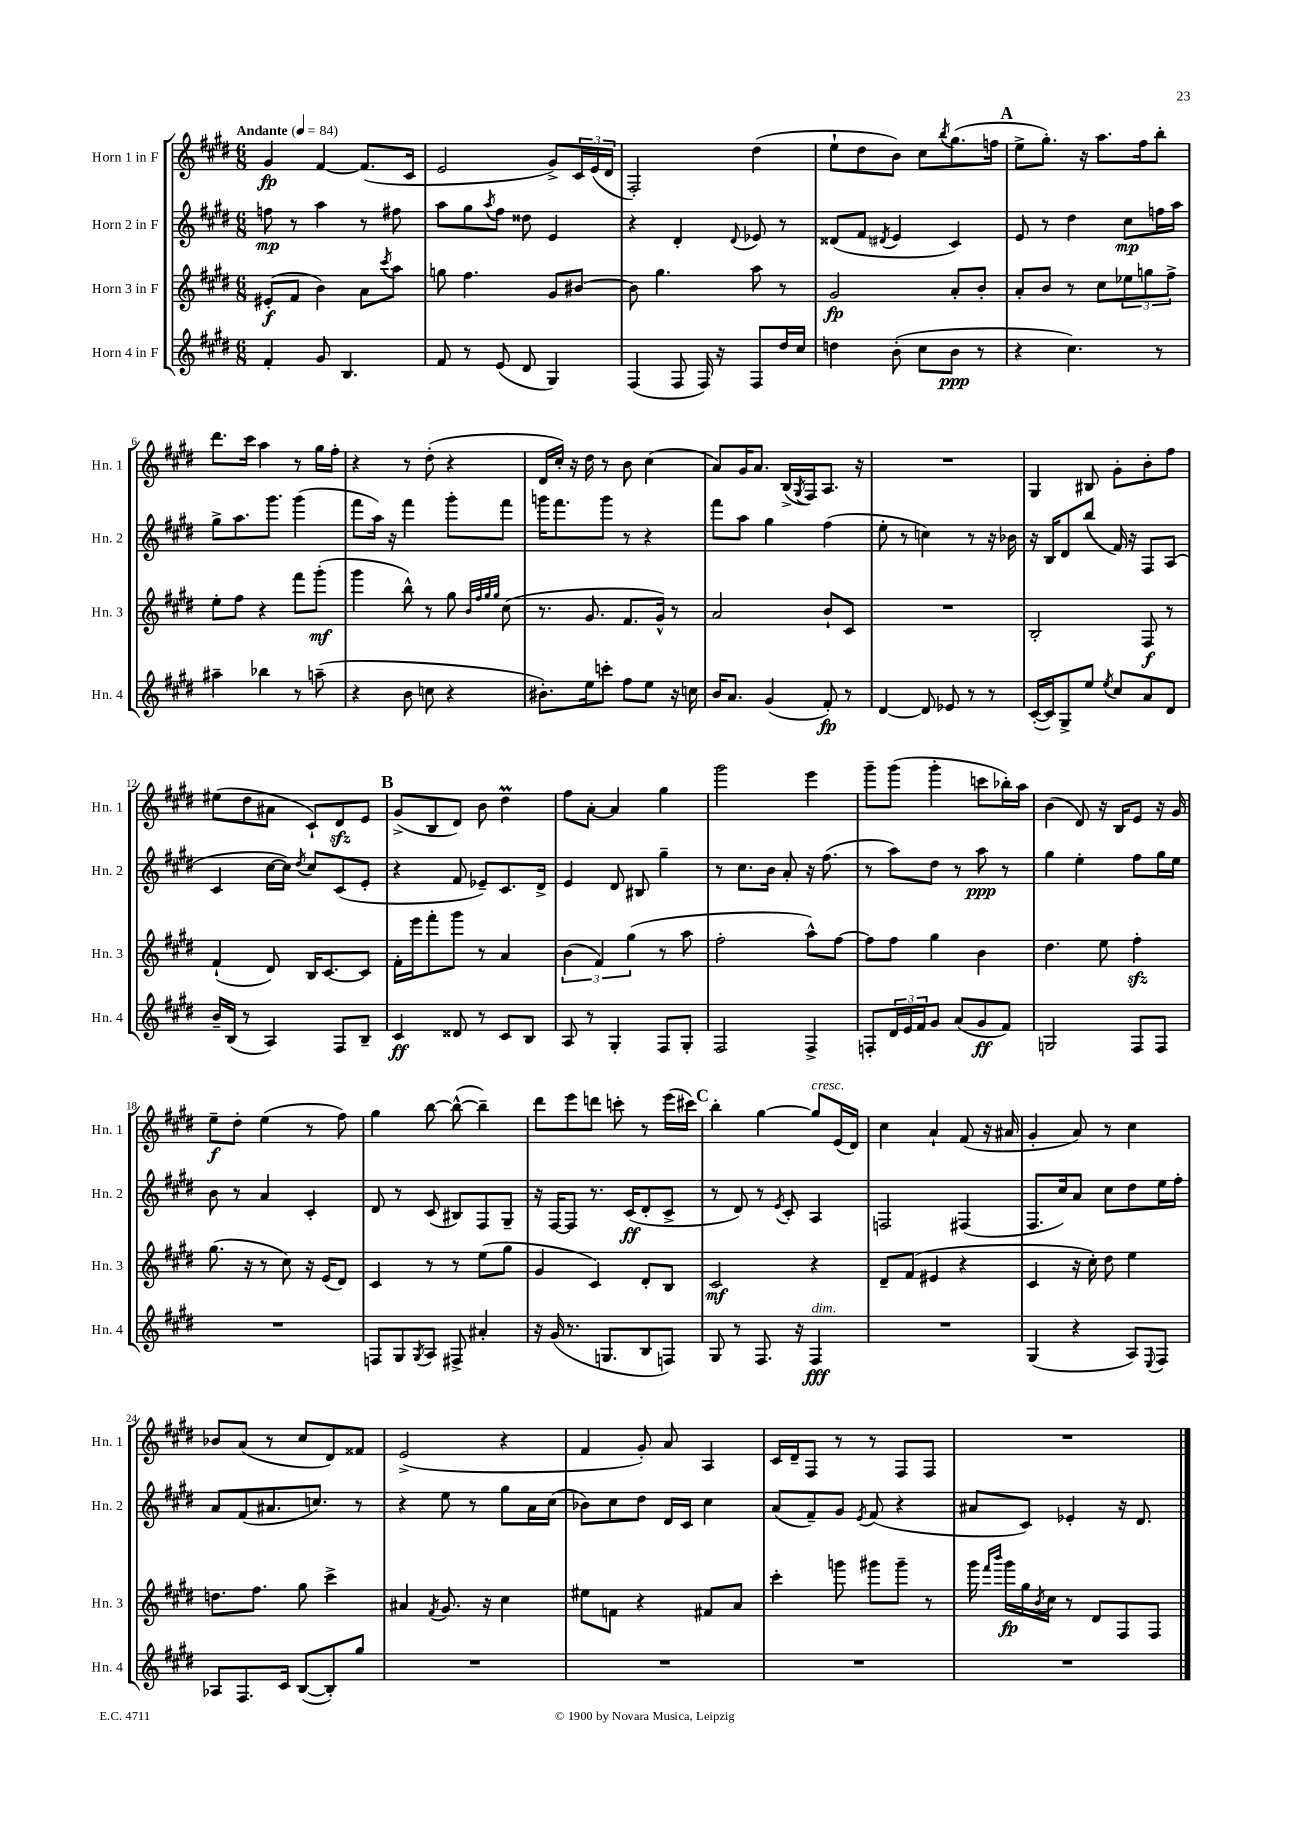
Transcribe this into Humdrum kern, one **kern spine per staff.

**kern	**dynam	**kern	**dynam	**kern	**dynam	**kern	**dynam
*part4	*part4	*part3	*part3	*part2	*part2	*part1	*part1
*staff4	*staff4	*staff3	*staff3	*staff2	*staff2	*staff1	*staff1
*I"Horn 4 in F	*	*I"Horn 3 in F	*	*I"Horn 2 in F	*	*I"Horn 1 in F	*
*I'Hn. 4	*	*I'Hn. 3	*	*I'Hn. 2	*	*I'Hn. 1	*
*clefG2	*	*clefG2	*	*clefG2	*	*clefG2	*
*k[f#c#g#d#]	*	*k[f#c#g#d#]	*	*k[f#c#g#d#]	*	*k[f#c#g#d#]	*
*M6/8	*	*M6/8	*	*M6/8	*	*M6/8	*
*MM84	*	*MM84	*	*MM84	*	*MM84	*
=1	=1	=1	=1	=1	=1	=1	=1
!	!	!	!	!	!	!LO:TX:a:B:t=Andante	!
4f#'/	.	(8e#X'/L	f	8ffn\	mp	4g#/	fp
.	.	8f#/J	.	8r	.	.	.
8g#/	.	4b\)	.	4aa\	.	[4f#/	.
4.B/	.	.	.	.	.	.	.
.	.	8a\L	.	8r	.	(8.f#/L]	.
.	.	8qccc#/	.	.	.	.	.
.	.	8aa\J	.	8ff#X\	.	.	.
.	.	.	.	.	.	16c#/Jk	.
=2	=2	=2	=2	=2	=2	=2	=2
8f#/	.	8ggn\	.	8aa\L	.	2e/	.
8r	.	4.ff#\	.	8gg#\	.	.	.
.	.	.	.	8qaa/	.	.	.
(8e/	.	.	.	8ff#\J	.	.	.
8d#/	.	.	.	8dd##X\	.	.	.
4G#/)	.	8g#/L	.	4e/	.	8g#^/L)	.
.	.	[8b#X/J	.	.	.	24c#/L	.
.	.	.	.	.	.	(24e/	.
.	.	.	.	.	.	24d#/JJ	.
=3	=3	=3	=3	=3	=3	=3	=3
(4F#/	.	8b#\]	.	4r	.	2F#'/)	.
.	.	4.gg#\	.	.	.	.	.
8F#/	.	.	.	4d#'/	.	.	.
16F#/)	.	.	.	.	.	.	.
16r	.	.	.	.	.	.	.
.	.	.	.	8qqd#/	.	.	.
8F#/L	.	8aa\	.	8e-X/	.	(4dd#\	.
16dd#/L	.	8r	.	8r	.	.	.
16cc#/JJ	.	.	.	.	.	.	.
=4	=4	=4	=4	=4	=4	=4	=4
4ddn\	.	2g#/	fp	(8d##X/L	.	8ee`\L	.
.	.	.	.	8f#/J	.	8dd#\	.
.	.	.	.	8qd#X/	.	.	.
(8b'\	.	.	.	4e/	.	8b\J)	.
8cc#\L	.	.	.	.	.	8cc#\L	.
.	.	.	.	.	.	8qbb/	.
8b\J	ppp	8a'/L	.	4c#/)	.	(8.gg#\	.
8r	.	8b'/J	.	.	.	.	.
.	.	.	.	.	.	16ffn\Jk	.
!!LO:REH:place=s1:t=A
=5	=5	=5	=5	=5	=5	=5	=5
4r	.	8a'/L	.	8e/	.	8ee^\L	.
.	.	8b/J	.	8r	.	8.gg#'\J)	.
4.cc#\)	.	8r	.	4dd#\	.	.	.
.	.	.	.	.	.	16r	.
.	.	8cc#\L	.	.	.	8.aa\L	.
.	.	12ee-X\	.	8cc#\L	mp	.	.
.	.	.	.	.	.	16ff#\k	.
.	.	12ggn\	.	.	.	.	.
8r	.	.	.	16ffn\L	.	8bb'\J	.
.	.	12ff#^\J	.	.	.	.	.
.	.	.	.	16aa\JJ	.	.	.
!!LO:LB:g=z
=6	=6	=6	=6	=6	=6	=6	=6
4aa#X~\	.	8ee'\L	.	8gg#^\L	.	8.ddd#\L	.
.	.	8ff#\J	.	8.aa\	.	.	.
.	.	.	.	.	.	16ccc#\Jk	.
4bb-X\	.	4r	.	.	.	4aa\	.
.	.	.	.	8.ggg#\J	.	.	.
8r	.	8fff#\L	.	(4ggg#\	.	8r	.
(8aan~\	.	(8ggg#'\J	mf	.	.	16gg#\LL	.
.	.	.	.	.	.	16ff#'\JJ	.
=7	=7	=7	=7	=7	=7	=7	=7
4r	.	4ggg#\	.	8fff#\L	.	4r	.
.	.	.	.	16aa\Jk)	.	.	.
.	.	.	.	16r	.	.	.
8b\	.	8bb^^\)	.	4fff#\	.	8r	.
8ccn\	.	8r	.	.	.	(8dd#'\	.
4r	.	8gg#\	.	8ggg#'\L	.	4r	.
.	.	32qqb/LLL	.	.	.	.	.
.	.	32qqff#/	.	.	.	.	.
.	.	32qqgg#/	.	.	.	.	.
.	.	32qqgg#/JJJ	.	.	.	.	.
.	.	(8cc#\	.	8fff#\J	.	.	.
=8	=8	=8	=8	=8	=8	=8	=8
8.b#X'\L)	.	8.r	.	16gggn\KL	.	16d#/LL	.
.	.	.	.	8.fff#\	.	16cc#'/JJ)	.
.	.	.	.	.	.	16r	.
16ee\k	.	8.g#/	.	.	.	16dd#\	.
8cccn'\J	.	.	.	8ggg\J	.	8r	.
8ff#\L	.	8.f#/L	.	8r	.	8b\	.
8ee\J	.	.	.	4r	.	(4cc#\	.
.	.	16g#^^/Jk)	.	.	.	.	.
16r	.	8r	.	.	.	.	.
16ccn\	.	.	.	.	.	.	.
=9	=9	=9	=9	=9	=9	=9	=9
16b/KL	.	2a/	.	8fff#\L	.	8a/L)	.
8.a/J	.	.	.	.	.	.	.
.	.	.	.	8aa\J	.	16g#/K	.
.	.	.	.	.	.	8.a/J	.
(4g#/	.	.	.	4gg#\	.	.	.
.	.	.	.	.	.	(16B^/LL	.
.	.	.	.	.	.	8qG#/	.
.	.	.	.	.	.	16F#/J)	.
8f#'/)	fp	8b`/L	.	(4ff#\	.	8.A/J	.
8r	.	8c#/J	.	.	.	.	.
.	.	.	.	.	.	16r	.
=10	=10	=10	=10	=10	=10	=10	=10
[4d#/	.	2.r	.	8ee'\	.	2.r	.
.	.	.	.	8r	.	.	.
8d#/]	.	.	.	4ccn\)	.	.	.
8e-X/	.	.	.	.	.	.	.
8r	.	.	.	8r	.	.	.
8r	.	.	.	16r	.	.	.
.	.	.	.	16b-X\	.	.	.
=11	=11	=11	=11	=11	=11	=11	=11
([16c#'/LL	.	2B'/	.	16r	.	4G#/	.
16c#/J])	.	.	.	16B/KL	.	.	.
8G#^/	.	.	.	8d#/	.	.	.
8ee/J	.	.	.	(8bb/J	.	8B#X/	.
8qee/	.	.	.	.	.	.	.
8cc#/L	.	.	.	16f#/)	.	8g#'\L	.
.	.	.	.	16r	.	.	.
8a/	.	8F#/	f	8F#/L	.	8b'\	.
8d#/J	.	8r	.	(8A/J	.	8ff#\J	.
!!LO:LB:g=z
=12	=12	=12	=12	=12	=12	=12	=12
16b~/LL	.	(4f#`/	.	4c#/	.	(8ee#X\L	.
(16B/JJ	.	.	.	.	.	.	.
8r	.	.	.	.	.	8dd#\	.
4A/)	.	8d#/)	.	[16cc#\LL	.	8a#X\J	.
.	.	.	.	16cc#\JJ])	.	.	.
.	.	.	.	8qdd#/	.	.	.
.	.	16B/KL	.	8cc#/L	.	8c#`/L)	.
.	.	[8.c#/	.	.	.	.	.
8F#/L	.	.	.	(8c#/	.	8d#zz/	.
8B~/J	.	8c#/J]	.	8e'/J	.	8e/J	.
!!LO:REH:place=s1:t=B
=13	=13	=13	=13	=13	=13	=13	=13
4c#/	ff	16f#'\LL	.	4r	.	(8g#^/L	.
.	.	16eee\J	.	.	.	.	.
.	.	8fff#'\	.	.	.	8B/	.
8d##X/	.	8ggg#\J	.	8f#/	.	8d#/J)	.
8r	.	8r	.	8e-X~/L)	.	8b\	.
8c#/L	.	4a/	.	8.c#/	.	4dd#m\	.
8B/J	.	.	.	.	.	.	.
.	.	.	.	16d#^/Jk	.	.	.
=14	=14	=14	=14	=14	=14	=14	=14
8A/	.	(6b\	.	4e/	.	8ff#\L	.
8r	.	.	.	.	.	[8a'\J	.
.	.	6f#/)	.	.	.	.	.
4G#'/	.	.	.	8d#/	.	4a/]	.
.	.	(6gg#\	.	.	.	.	.
.	.	.	.	8B#X/	.	.	.
8F#/L	.	8r	.	4gg#~\	.	4gg#\	.
8G#'/J	.	8aa\	.	.	.	.	.
=15	=15	=15	=15	=15	=15	=15	=15
2F#/	.	2ff#'\	.	8r	.	2ggg#\	.
.	.	.	.	8.cc#\L	.	.	.
.	.	.	.	16b\Jk	.	.	.
.	.	.	.	8a'/	.	.	.
4F#^/	.	8aa^^\L)	.	16r	.	4eee\	.
.	.	.	.	(8.ff#\	.	.	.
.	.	[8ff#\J	.	.	.	.	.
=16	=16	=16	=16	=16	=16	=16	=16
8Fn'/L	.	8ff#\L]	.	8r	.	8ggg#~\L	.
24d#/L	.	8ff#\J	.	8aa\L)	.	(8ggg#\J	.
24e/	.	.	.	.	.	.	.
24f#/J	.	.	.	.	.	.	.
8g#/J	.	4gg#\	.	8dd#\J	.	4ggg#'\	.
(8a/L	.	.	.	8r	.	.	.
8g#/	ff	4b\	.	8aa\	ppp	8cccn\L	.
8f#/J)	.	.	.	8r	.	16bb-X'\L)	.
.	.	.	.	.	.	16aa\JJ	.
=17	=17	=17	=17	=17	=17	=17	=17
2Gn/	.	4.dd#\	.	4gg#\	.	(4b\	.
.	.	.	.	4ee'\	.	8d#/)	.
.	.	8ee\	.	.	.	16r	.
.	.	.	.	.	.	16B/KL	.
8F#/L	.	4ff#zz'\	.	8ff#\L	.	8e/J	.
8F#/J	.	.	.	16gg#\L	.	16r	.
.	.	.	.	16ee\JJ	.	16g#/	.
!!LO:LB:g=z
=18	=18	=18	=18	=18	=18	=18	=18
2.r	.	(8.gg#\	.	8b\	.	8ee~\L	f
.	.	.	.	8r	.	8dd#'\J	.
.	.	16r	.	.	.	.	.
.	.	8r	.	4a/	.	(4ee\	.
.	.	8cc#\)	.	.	.	.	.
.	.	16r	.	4c#'/	.	8r	.
.	.	(16e/KL	.	.	.	.	.
.	.	8d#/J)	.	.	.	8ff#\)	.
=19	=19	=19	=19	=19	=19	=19	=19
8Fn/L	.	4c#/	.	8d#/	.	4gg#\	.
8G#/	.	.	.	8r	.	.	.
8qG#/	.	.	.	.	.	.	.
8A/J	.	8r	.	(8c#/	.	[8bb\	.
8F#X^/	.	8r	.	8B#X/L)	.	(8bb^^\_	.
4a#X'/	.	(8ee\L	.	8F#/	.	4bb~\])	.
.	.	8gg#\J	.	8G#~/J	.	.	.
=20	=20	=20	=20	=20	=20	=20	=20
16r	.	4g#/	.	16r	.	8ddd#\L	.
(16g#/	.	.	.	[16F#/KL	.	.	.
8.r	.	.	.	8F#/J]	.	8eee\	.
.	.	4c#/)	.	8.r	.	8dddn\J	.
8.Gn/L	.	.	.	.	.	.	.
.	.	.	.	.	.	8cccn'\	.
.	.	.	.	(16c#/KL	ff	.	.
8B/	.	8d#'/L	.	8d#'/	.	8r	.
8Fn/J)	.	8B/J	.	8c#^/J	.	(16eee\LL	.
.	.	.	.	.	.	16ccc#X\JJ)	.
!!LO:REH:place=s1:t=C
=21	=21	=21	=21	=21	=21	=21	=21
8G#/	.	2c#/	mf	8r	.	4bb'\	.
8r	.	.	.	8d#/)	.	.	.
8.F#/	.	.	.	8r	.	[4gg#\	.
.	.	.	.	8qe/	.	.	.
.	.	.	.	8c#'/	.	.	.
16r	.	.	.	.	.	.	.
!	!	!	!	!	!	!LO:TX:a:i:t=cresc.	!
!LO:TX:a:i:t=dim.	!	!	!	!	!	!	!
4F#/	fff	4r	.	4A/	.	8gg#/L]	.
.	.	.	.	.	.	(16e/L	.
.	.	.	.	.	.	16d#/JJ)	.
=22	=22	=22	=22	=22	=22	=22	=22
2.r	.	8d#~/L	.	2Fn/	.	4cc#\	.
.	.	(8f#/J	.	.	.	.	.
.	.	4e#X/	.	.	.	4a`/	.
.	.	4r	.	(4F#X/	.	(8f#/	.
.	.	.	.	.	.	16r	.
.	.	.	.	.	.	16a#X/	.
=23	=23	=23	=23	=23	=23	=23	=23
(4G#/	.	4c#/	.	8.F#/L	.	4g#'/	.
.	.	.	.	16cc#/k)	.	.	.
4r	.	16r	.	8a/J	.	8a/)	.
.	.	16cc#'\)	.	.	.	.	.
.	.	8dd#\	.	8cc#\L	.	8r	.
8A/L)	.	4ee\	.	8dd#\	.	4cc#\	.
8qqE/	.	.	.	.	.	.	.
8F#/J	.	.	.	16ee\L	.	.	.
.	.	.	.	16ff#'\JJ	.	.	.
!!LO:LB:g=z
=24	=24	=24	=24	=24	=24	=24	=24
8A-X/L	.	8.ddn\L	.	8a/L	.	8b-X/L	.
8.F#/	.	.	.	(8f#/	.	(8a/J	.
.	.	8.ff#\J	.	.	.	.	.
.	.	.	.	8.a#X/	.	8r	.
16c#/Jk	.	.	.	.	.	.	.
([8B/L	.	8gg#\	.	.	.	8cc#/L	.
.	.	.	.	8.ccn/J)	.	.	.
8B'/])	.	4ccc#^\	.	.	.	8d#/)	.
8gg#/J	.	.	.	8r	.	8f##X/J	.
=25	=25	=25	=25	=25	=25	=25	=25
2.r	.	4a#X/	.	4r	.	(2e^/	.
.	.	8qf#/	.	.	.	.	.
.	.	8.g#/	.	8ee\	.	.	.
.	.	.	.	8r	.	.	.
.	.	16r	.	.	.	.	.
.	.	4cc#\	.	8gg#\L	.	4r	.
.	.	.	.	16a\L	.	.	.
.	.	.	.	(16cc#\JJ	.	.	.
=26	=26	=26	=26	=26	=26	=26	=26
2.r	.	8ee#X\L	.	8b-X\L)	.	4f#/	.
.	.	8fn\J	.	8cc#\	.	.	.
.	.	4r	.	8dd#\J	.	8g#'/)	.
.	.	.	.	16d#/LL	.	8a/	.
.	.	.	.	16c#/JJ	.	.	.
.	.	8f#X/L	.	4cc#\	.	4A/	.
.	.	8a/J	.	.	.	.	.
=27	=27	=27	=27	=27	=27	=27	=27
2.r	.	4ccc#'\	.	(8a/L	.	16c#/LL	.
.	.	.	.	.	.	16d#~/J	.
.	.	.	.	8f#~/)	.	8F#/J	.
.	.	8gggn\	.	8g#/J	.	8r	.
.	.	.	.	8qe/	.	.	.
.	.	8ggg#X\L	.	(8f#/	.	8r	.
.	.	8ggg#~\J	.	4r	.	8F#/L	.
.	.	8r	.	.	.	8F#/J	.
=28	=28	=28	=28	=28	=28	=28	=28
2.r	.	16ggg#\	.	8a#X/L	.	2.r	.
.	.	16qqfff#/LL	.	.	.	.	.
.	.	16qqbbb/JJ	.	.	.	.	.
.	.	16ggg#\LL	fp	.	.	.	.
.	.	16gg#\	.	8c#/J)	.	.	.
.	.	8qb/	.	.	.	.	.
.	.	16cc#\JJ	.	.	.	.	.
.	.	8r	.	4e-X'/	.	.	.
.	.	8d#/L	.	.	.	.	.
.	.	8F#/	.	16r	.	.	.
.	.	.	.	8.d#/	.	.	.
.	.	8F#/J	.	.	.	.	.
==	==	==	==	==	==	==	==
*-	*-	*-	*-	*-	*-	*-	*-
